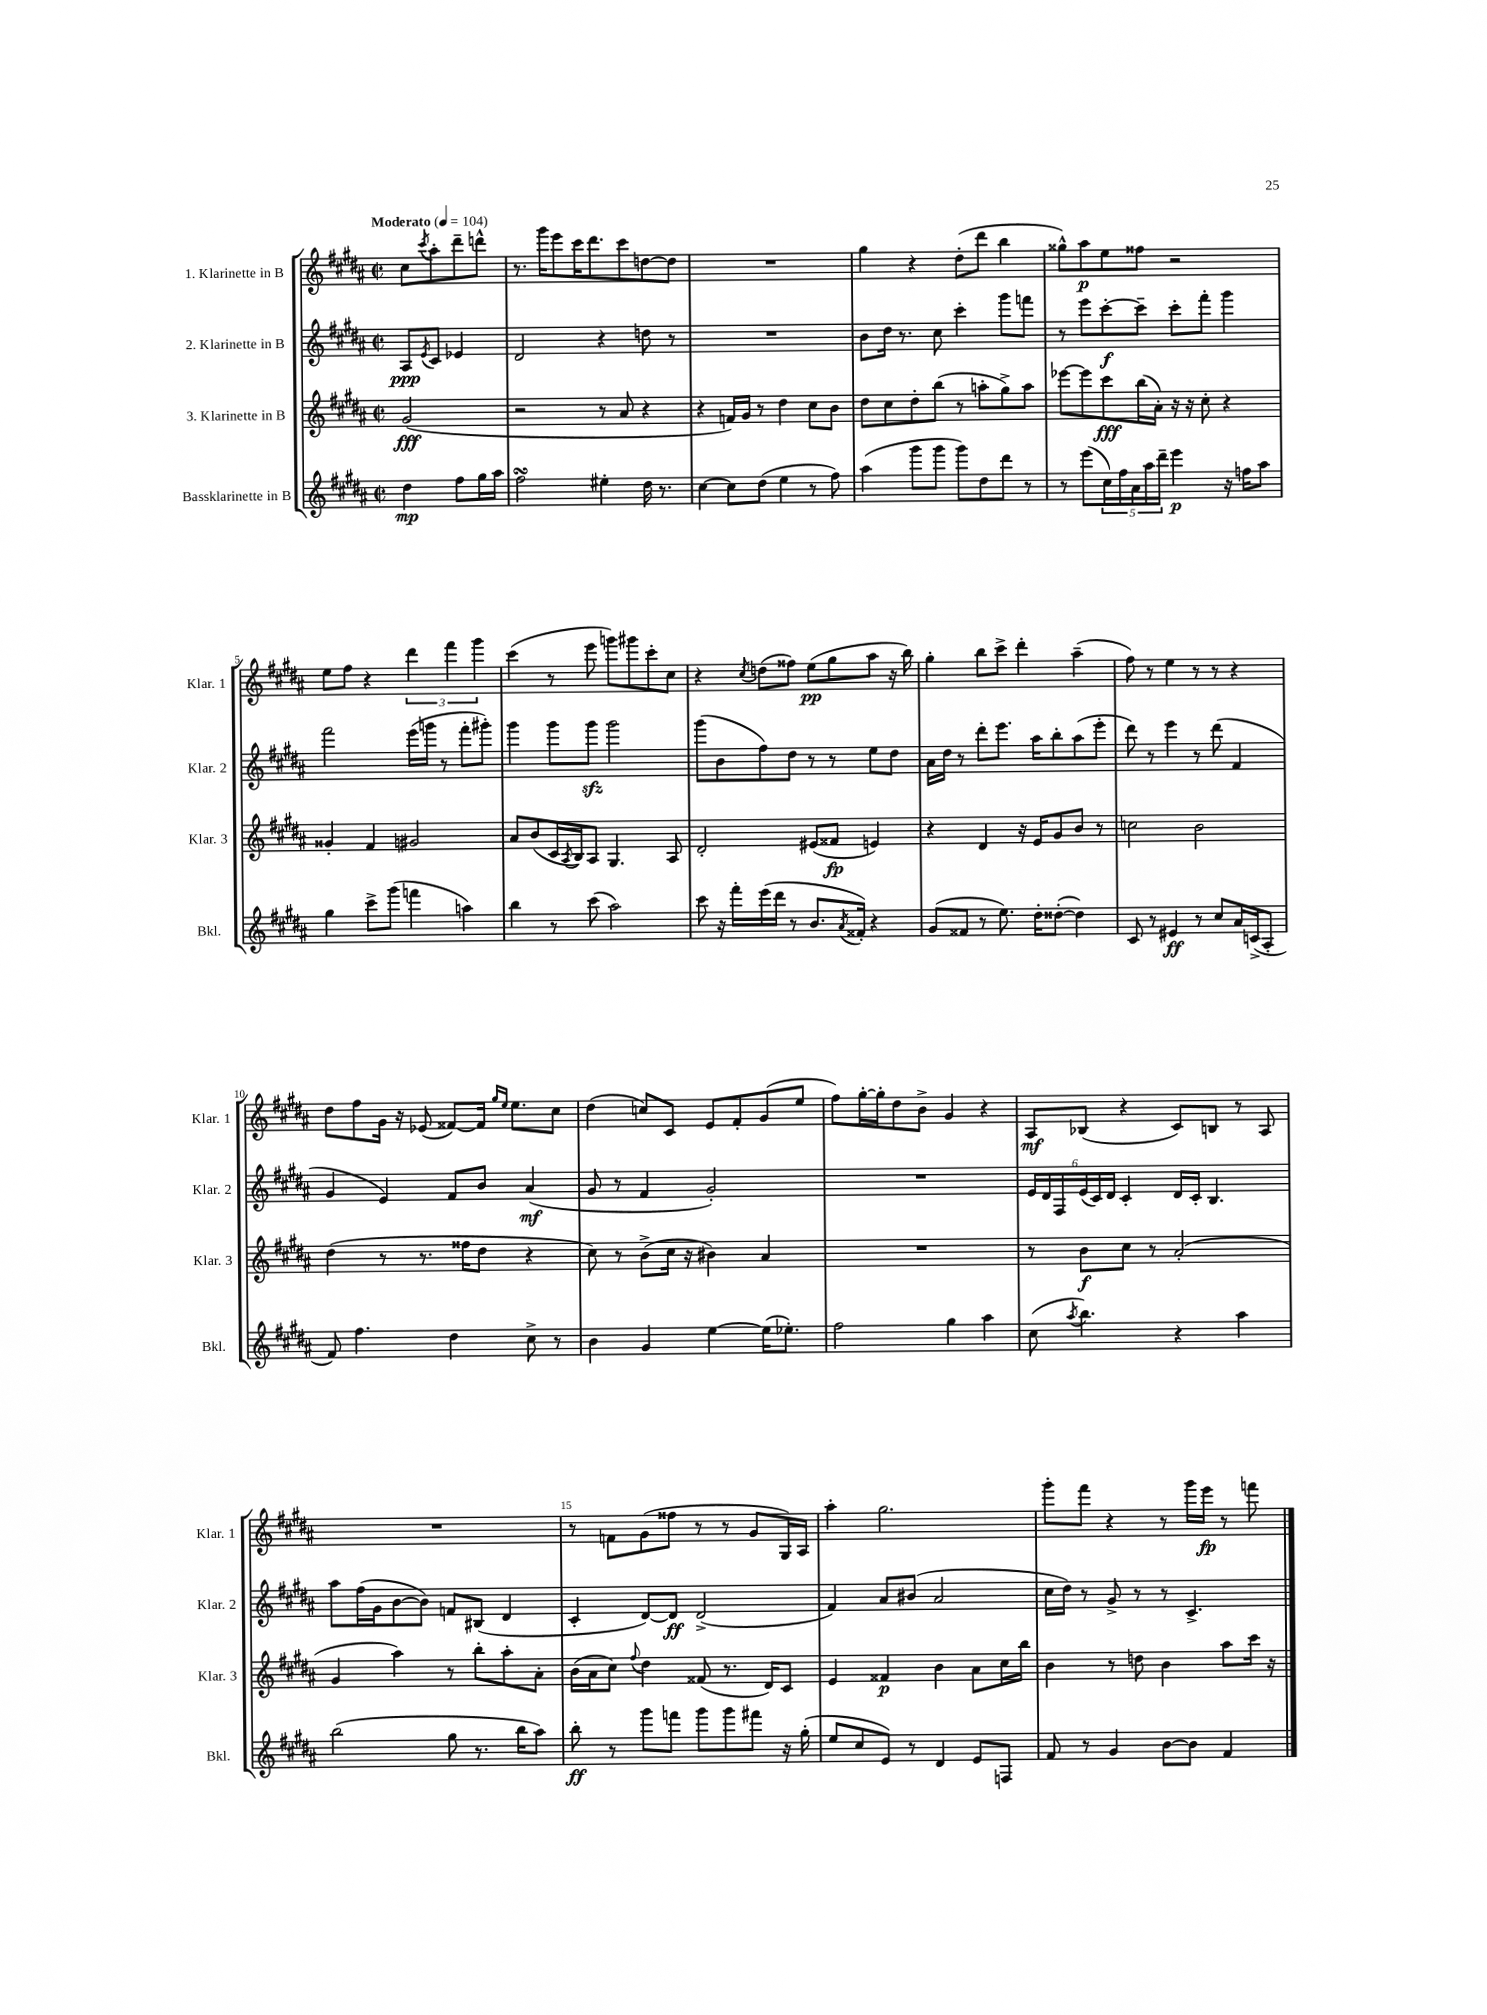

**kern	**kern	**kern	**kern
*staff4	*staff3	*staff2	*staff1
*clefG2	*clefG2	*clefG2	*clefG2
*k[f#c#g#d#a#]	*k[f#c#g#d#a#]	*k[f#c#g#d#a#]	*k[f#c#g#d#a#]
*M2/2	*M2/2	*M2/2	*M2/2
*met(c|)	*met(c|)	*met(c|)	*met(c|)
*MM104	*MM104	*MM104	*MM104
4dd#\	(2g#/	8A#/L	8cc#\L
.	.	8qe/	8qccc#/
.	.	8c#/J	8aa#'\
8ff#\L	.	4e-/	8ddd#~\
16gg#\L	.	.	8ddd^^\J
16aa#\JJ	.	.	.
=	=	=	=
2ff#\	2r	2d#/	8.r
.	.	.	16ggg#\LK
.	.	.	8eee\
.	.	.	16ccc#\K
.	.	.	8.ddd#\
4ee#'\	8r	4r	.
.	8a#/	.	8ccc#\
16dd#\	4r	8dd\	[8dd\
8.r	.	.	.
.	.	8r	8dd\]J
=	=	=	=
[4cc#\	4r	1r	1r
8cc#\]L	16f/LL)	.	.
.	16g#/JJ	.	.
(8dd#\J	8r	.	.
4ee\	4dd#\	.	.
8r	8cc#\L	.	.
8ff#\)	8b\J	.	.
=	=	=	=
(4aa#\	8dd#\L	8b\L	4gg#\
.	8cc#\	16dd#\Jk	.
.	.	8.r	.
8ggg#\L	8dd#'\	.	4r
8ggg#\J	(8bb\J	8cc#\	.
8ggg#\L)	8r	4ccc#'\	(8dd#'\L
8dd#\	8aa'\L	.	8ddd#\J
8ddd#\J	8gg#^\)	8ggg#\L	4bb\
8r	8aa\J	8fff\J	.
=	=	=	=
8r	[8eee-\L	8r	8gg##^^\L)
(8eee\L	8eee-\]	8eee\L	8aa#\
20cc#\L)	8ccc#\	[8ccc#'\	8ee\
20ff#\	.	.	.
20a#\	.	.	.
.	(16bb\L	8ccc#~\]J	8ff##\J
20aa#\	.	.	.
.	16a#'\JJ)	.	.
20ddd#~\JJ	.	.	.
4eee\	16r	8ccc#'\L	2r
.	16r	.	.
.	8cc#'\	8fff#'\J	.
16r	4r	4ggg#\	.
16ff\LK	.	.	.
8aa#\J	.	.	.
=	=	=	=
4gg#\	4g##'/	2fff#\	8ee\L
.	.	.	8ff#\J
8ccc#^\L	4f#/	.	4r
(8ggg#\J	.	.	.
4fff\	2g#/	(16eee\LL	6ddd#\
.	.	16ggg\JJ	.
.	.	8r	.
.	.	.	6fff#\
4aa\)	.	8fff#'\L	.
.	.	.	6ggg#\
.	.	8ggg#'\J)	.
=	=	=	=
4bb\	8a#/L	4ggg#\	(4ccc#\
.	(8b/	.	.
8r	16c#/L	8ggg#\L	8r
.	8qA#/	.	.
.	16B/J)	.	.
(8ccc#\	8A#/J	8ggg#\J	8eee\
2aa#\)	4.G#/	2ggg#\	8ggg\L)
.	.	.	8ggg#\
.	.	.	8ccc#'\
.	8A#/	.	8cc#\J
=	=	=	=
8ccc#\	2d#'/	(8ggg#\L	4r
16r	.	8b\	.
16fff#'\LL	.	.	.
.	.	.	8qcc#/
(16eee\	.	8ff#\)	(8dd\L
16ddd#\JJ	.	.	.
8r	.	8dd#\J	8ff##\J)
8.b/L	(8e#/L	8r	(8ee\L
.	8f##/J	8r	8gg#\
8qa#/	.	.	.
16f##'/Jk)	.	.	.
4r	4e/)	8ee\L	8aa#\J
.	.	8dd#\J	16r
.	.	.	16bb\)
=	=	=	=
(8g#/L	4r	16a#\LL	4gg#'\
.	.	16dd#\JJ	.
8f##/J	.	8r	.
8r	4d#/	8ddd#'\L	8bb\L
8.ee\)	.	8.eee\J	8ccc#^\J
.	16r	.	4ddd#'\
16dd#'\LK	16e/LK	16aa#\LK	.
([8dd##'\J	8g#/	8bb'\	.
4dd##\])	8b/J	(8aa#\	(4aa#~\
.	8r	8eee'\J	.
=	=	=	=
8c#/	2cc\	8ddd#\)	8ff#\)
8r	.	8r	8r
4e#/	.	4eee\	4ee\
8r	2b\	8r	8r
8cc#/L	.	(8ddd#\	8r
16a#/L	.	4f#/	4r
(16c^/J	.	.	.
8A#'/J	.	.	.
=	=	=	=
8f#/)	(4dd#\	4g#/	8dd#\L
4.ff#\	.	.	8ff#\
.	8r	4e/)	16g#\Jk
.	.	.	16r
.	8.r	.	(8e-/
4dd#\	.	8f#/L	[8f##/L)
.	16ff##\LK	.	.
.	8dd#\J	8b/J	16f##/]Jk
.	.	.	16qqgg#/LL
.	.	.	16qqee/JJ
.	.	.	8.ee\L
8cc#^\	4r	(4a#/	.
8r	.	.	8cc#\J
=	=	=	=
4b\	8cc#\)	8g#/	(4dd#\
.	8r	8r	.
4g#/	(8b^\L	4f#/	8cc/L)
.	16cc#\Jk	.	8c#/J
.	16r	.	.
[4ee\	4b#\)	2g#'/)	8e/L
.	.	.	8f#'/
(16ee\]LK	4a#/	.	(8g#/
8.ee-'\J)	.	.	.
.	.	.	8ee/J
=	=	=	=
2ff#\	1r	1r	8ff#\L)
.	.	.	[16gg#'\L
.	.	.	16gg#'\]J
.	.	.	8dd#\
.	.	.	8b^\J
4gg#\	.	.	4g#/
4aa#\	.	.	4r
=	=	=	=
(8cc#\	8r	24e/LL	8A#/L
.	.	24d#/	.
.	.	24F#/	.
8qaa#/	.	.	.
4.bb\)	8b\L	(24e/	(8B-/J
.	.	24c#/)	.
.	.	24d#/JJ	.
.	8cc#\J	4c#'/	4r
.	8r	.	.
4r	(2a#'/	16d#/LL	8c#/L)
.	.	16c#'/JJ	.
.	.	4.B/	8B/J
4aa#\	.	.	8r
.	.	.	8A#/
=	=	=	=
(2bb\	4g#/	8aa#\L	1r
.	.	(16ff#\L	.
.	.	16g#\J	.
.	4aa#\)	[8b\	.
.	.	8b\]J)	.
8gg#\	8r	8f/L	.
8.r	8bb'\L	(8B#/J	.
.	8aa#'\	4d#/	.
16bb\LK	.	.	.
8aa#\J)	8a#'\J	.	.
=	=	=	=
8bb'\	(16b\LL	4c#'/	8r
.	16a#\J	.	.
8r	8cc#\J)	.	8f\L
.	8qqff#/	.	.
8ggg#\L	4dd#\	[8d#/L)	(8g#\
8fff\J	.	8d#/]J	8ff##\J
8ggg#\L	(8f##/	(2d#^/	8r
8ggg#\	8.r	.	8r
8fff#\J	.	.	8g#/L
.	16d#/LK)	.	.
16r	8c#/J	.	16G#/L)
(16gg#'\	.	.	16A#/JJ
=	=	=	=
8ee/L	4e/	4f#/)	4aa#'\
8cc#/	.	.	.
8e/J)	4f##/	8a#/L	2.gg#\
8r	.	(8b#/J	.
4d#/	4b\	2a#/	.
8e/L	8a#\L	.	.
8F/J	16cc#\L	.	.
.	16bb\JJ	.	.
=	=	=	=
8f#/	4b\	16cc#\LL	8ggg#'\L
.	.	16dd#\JJ)	.
8r	.	8r	8fff#\J
4g#/	8r	8g#^/	4r
.	8dd\	8r	.
[8b\L	4b\	8r	8r
8b\]J	.	4.c#^/	16ggg#\LL
.	.	.	16eee\JJ
4f#/	8aa#\L	.	8r
.	16ccc#\Jk	.	8fff\
.	16r	.	.
==	==	==	==
*-	*-	*-	*-
